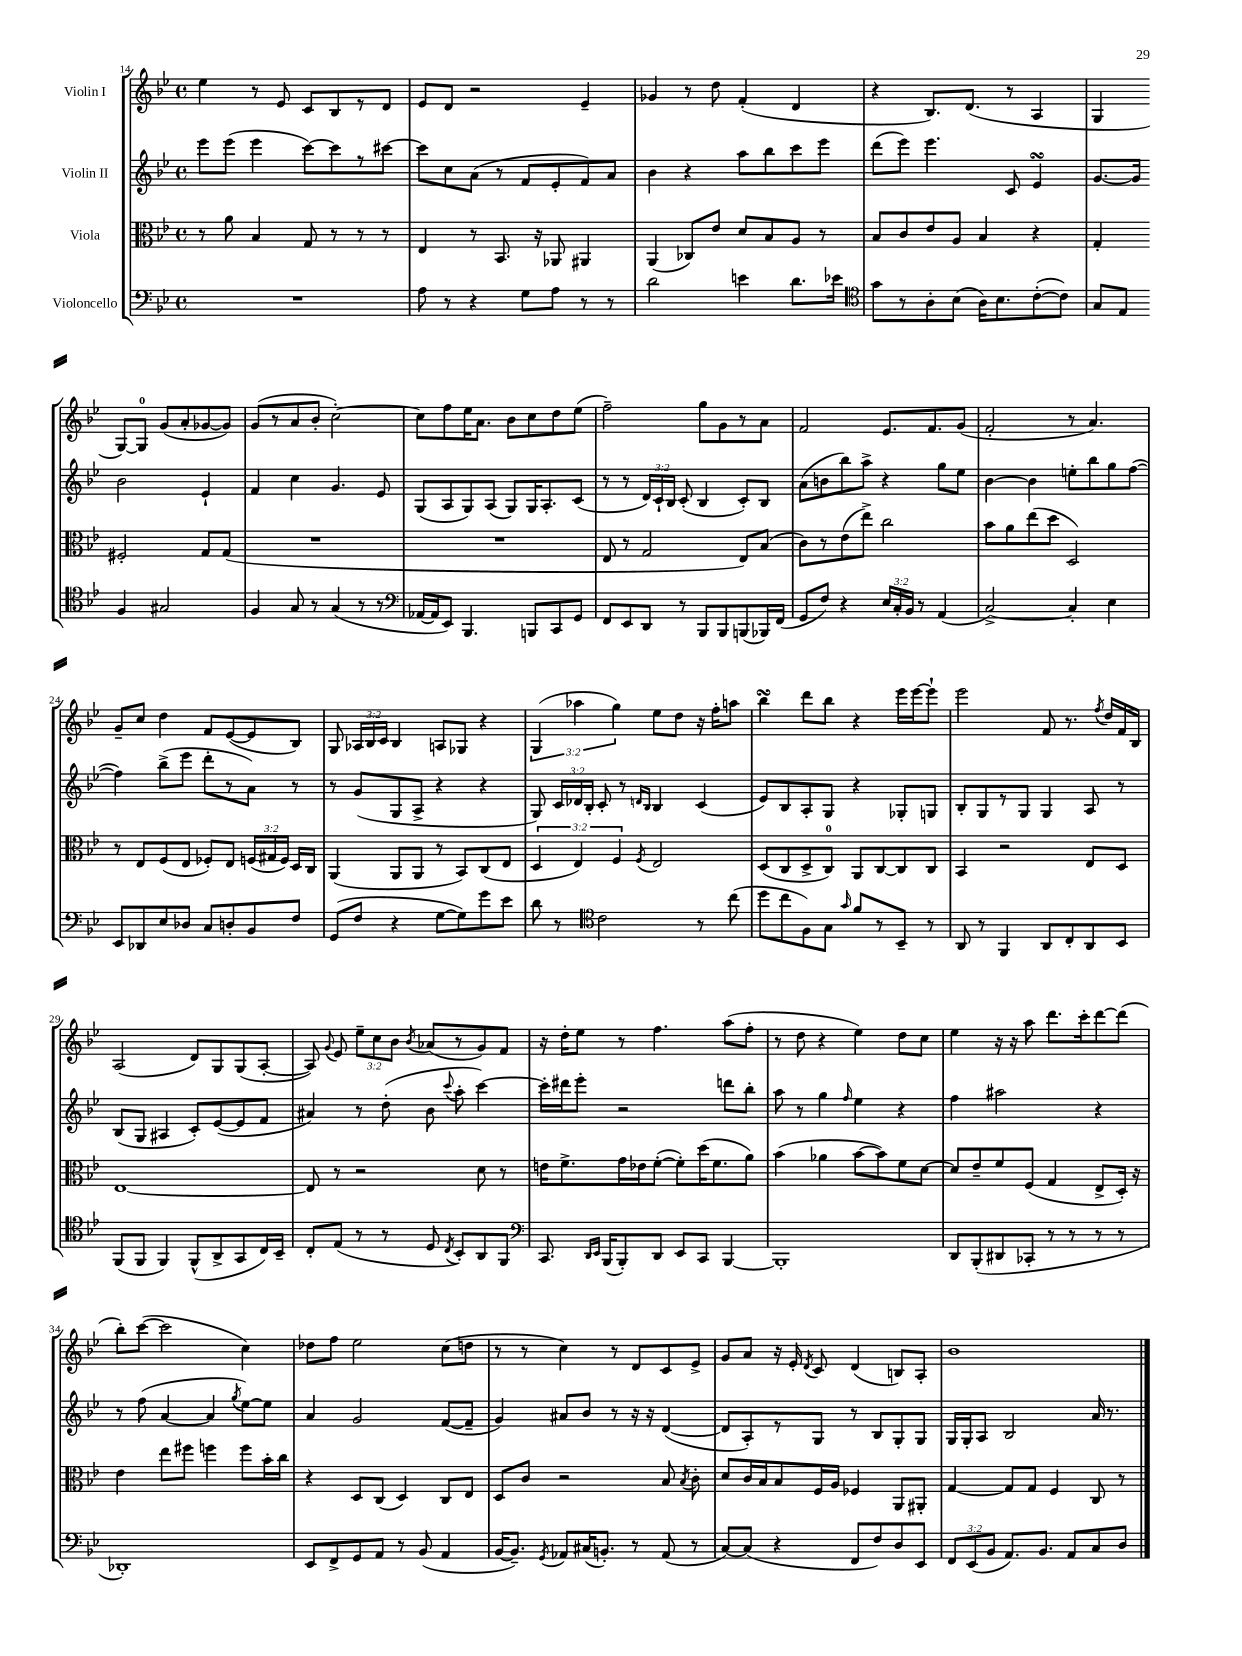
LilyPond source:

<<
\new StaffGroup <<
\new Staff = "s0" \with { instrumentName = "Violin I" } {
    \clef treble \key bes \major \defaultTimeSignature \time 4/4 \override Staff.TupletNumber.text = #tuplet-number::calc-fraction-text
    \autoBeamOff ees''4 r8 ees'8 c'8[ bes8 r8 d'8] |
    ees'8[ d'8] r2 ees'4-- |
    ges'4 r8 d''8 f'4-.( d'4 |
    r4 bes8.[) d'8.]( r8 a4 |
    g4 g8[~) g8]-0 g'8[( a'8-. ges'8~ ges'8]) |
    g'8[( r8 a'8 bes'8]-. c''2~-.) |
    c''8[ f''8 ees''16 a'8.] bes'8[ c''8 d''8 ees''8]( |
    f''2--) g''8[ g'8 r8 a'8] |
    f'2 ees'8.[ f'8. g'8]( |
    f'2-. r8 a'4.) |
    g'8[-- c''8] d''4 f'8[ ees'8~( ees'8 bes8]) |
    g8 \tuplet 3/2 { aes16[ bes16 c'16] } bes4 a8[ ges8] r4 |
    \tuplet 3/2 { g4( aes''4 g''4) } ees''8[ d''8] r16 f''16[-. a''8] |
    bes''4\turn d'''8[ bes''8] r4 ees'''16[ ees'''16~ ees'''8]-! |
    ees'''2 f'8 r8. \acciaccatura { f''8 } d''16[ f'16 bes16] |
    a2( d'8[) g8 g8( a8]~-. |
    a8) \appoggiatura { g'8 } ees'8 \tuplet 3/2 { ees''8[-- c''8 bes'8] } \acciaccatura { bes'8 } aes'8[( r8 g'8) f'8] |
    r16 d''16[-. ees''8] r8 f''4. a''8[( f''8]-. |
    r8 d''8 r4 ees''4) d''8[ c''8] |
    ees''4 r16 r16 a''8 d'''8.[ c'''16-. d'''8~ d'''8]( |
    bes''8[-.) c'''8]~( c'''2 c''4) |
    des''8[ f''8] ees''2 c''8[( d''8] |
    r8 r8 c''4) r8 d'8[ c'8 ees'8]-> |
    g'8[ a'8] r16 ees'16-. \acciaccatura { d'8 } c'8 d'4( b8[) a8]-. |
    bes'1 \bar "|." |
}
\new Staff = "s1" \with { instrumentName = "Violin II" } {
    \clef treble \key bes \major \defaultTimeSignature \time 4/4 \override Staff.TupletNumber.text = #tuplet-number::calc-fraction-text
    \autoBeamOff ees'''8[ ees'''8]( ees'''4 c'''8[~) c'''8 r8 cis'''8]~ |
    cis'''8[ c''8 a'8]( r8 f'8[ ees'8-. f'8) a'8] |
    bes'4 r4 a''8[ bes''8 c'''8 ees'''8] |
    d'''8[( ees'''8]) ees'''4. c'8 ees'4\turn |
    g'8.[~ g'16] bes'2 ees'4-! |
    f'4 c''4 g'4. ees'8 |
    g8[( a8 g8) a8]( g8[) g16 a8.-. c'8]( |
    r8 r8 \tuplet 3/2 { d'16[) c'16-! bes16] } c'8-.( bes4 c'8[-.) bes8] |
    a'8[( b'8 bes''8) a''8]-> r4 g''8[ ees''8] |
    bes'4~ bes'4 e''8[-. bes''8 g''8 f''8]~( |
    f''4) bes''8[->( ees'''8] d'''8[-. r8 a'8]) r8 |
    r8 g'8[( g8 a8]-> r4 r4 |
    g8) \tuplet 3/2 { c'16[ des'16 bes16]-. } c'8-. r8 \grace { d'16[ bes16] } bes4 c'4( |
    ees'8[) bes8 a8-. g8] r4 ges8[-. g8] |
    bes8[-. g8 r8 g8] g4 a8 r8 |
    bes8[( g8] ais4 c'8[-.) ees'8~( ees'8 f'8] |
    ais'4) r8 d''8-.( bes'8 \appoggiatura { c'''8 } a''8-. c'''4~) |
    c'''16[-. dis'''16 ees'''8]-. r2 d'''8[ bes''8]-. |
    a''8 r8 g''4 \grace { f''16 } ees''4 r4 |
    f''4 ais''2 r4 |
    r8 f''8( a'4~ a'4 \acciaccatura { g''8 } ees''8[~) ees''8] |
    a'4 g'2 f'8[~( f'8]-- |
    g'4) ais'8[ bes'8] r8 r16 r16 d'4~( |
    d'8[ a8-.) r8 g8] r8 bes8[ g8-. g8] |
    g16[ g16-. a8] bes2 a'16 r8. \bar "|." |
}
\new Staff = "s2" \with { instrumentName = "Viola" } {
    \clef alto \key bes \major \defaultTimeSignature \time 4/4 \override Staff.TupletNumber.text = #tuplet-number::calc-fraction-text
    \autoBeamOff r8 a'8 bes4 g8 r8 r8 r8 |
    ees4 r8 bes,8. r16 aes,8 ais,4 |
    a,4( ces8[) ees'8] d'8[ bes8 a8] r8 |
    bes8[ c'8 ees'8 a8] bes4 r4 |
    g4-. fis2-. g8[ g8]( |
    R1 |
    R1 |
    ees8 r8 g2 ees8[) bes8]( |
    c'8[) r8 ees'8( ees''8]->) c''2 |
    bes'8[ a'8 ees''8( d''8] d2) |
    r8 ees8[ f8( ees8] fes8[-.) ees8] \tuplet 3/2 { f16[( gis16 f16]) } d16[ c16] |
    a,4( a,8[ a,8] r8 bes,8[) c8( ees8] |
    \tuplet 3/2 { d4 ees4) f4 } \acciaccatura { f8 } ees2 |
    d8[( c8 d8-> c8]-0) a,8[ c8~ c8 c8] |
    bes,4 r2 ees8[ d8] |
    ees1~ |
    ees8 r8 r2 d'8 r8 |
    e'16[ f'8.-> g'16 ees'16 f'8]~-.( f'8[-.) d''16( f'8. a'8]) |
    bes'4( aes'4 bes'8[~ bes'8) f'8 d'8]~ |
    d'8[ ees'8-- f'8 f8]( g4 ees8[-> d16]-.) r16 |
    ees'4 ees''8[ fis''8] f''4 f''8[ bes'16-. c''16] |
    r4 d8[ c8]( d4) c8[ ees8] |
    d8[ c'8] r2 bes8 \acciaccatura { bes8 } c'8-. |
    d'8[ c'16 bes16 bes8 f16 a16] fes4 a,8[ ais,8]-. |
    g4~ g8[ g8] f4 c8 r8 \bar "|." |
}
\new Staff = "s3" \with { instrumentName = "Violoncello" } {
    \clef bass \key bes \major \defaultTimeSignature \time 4/4 \override Staff.TupletNumber.text = #tuplet-number::calc-fraction-text
    \autoBeamOff R1 |
    a8 r8 r4 g8[ a8] r8 r8 |
    d'2 e'4 d'8.[ ees'16] |
    \clef tenor g'8[ r8 a8-. bes8]( a16[) bes8. c'8~-.( c'8]) |
    g8[ ees8] f4 gis2 |
    f4 g8 r8 g4( r8 r8 |
    \clef bass aes,16[~ aes,16 ees,8]) bes,,4. b,,8[ c,8 g,8] |
    f,8[ ees,8 d,8] r8 bes,,8[ bes,,8 b,,8( bes,,16) f,16]( |
    g,8[ f8]) r4 \tuplet 3/2 { ees16[ c16-. bes,16] } r8 a,4( |
    c2~->) c4-. ees4 |
    ees,8[ des,8 ees8 des8] c8[ d8-. bes,8 f8] |
    g,8[( f8] r4 g8[~ g8) g'8 ees'8] |
    d'8 r8 \clef tenor c'2 r8 c''8( |
    d''8[ c''8 f8) g8] \grace { g'16 } f'8[ r8 bes,8]-- r8 |
    a,8 r8 f,4 a,8[ c8-. a,8 bes,8] |
    f,8[( f,8] f,4) f,8[-^( a,8-> g,8 c16) bes,16]-- |
    c8[-. ees8]( r8 r8 d8 \acciaccatura { c8 } bes,8[-.) a,8 f,8] |
    \clef bass c,8. \grace { d,16[ ees,16] } bes,,16[( bes,,8-.) d,8] ees,8[ c,8] bes,,4~ |
    bes,,1-. |
    d,8[ bes,,8-.( dis,8 ces,8]-. r8 r8 r8 r8 |
    des,1-.) |
    ees,8[ f,8-> g,8 a,8] r8 bes,8( a,4 |
    bes,16[~ bes,8.]--) \acciaccatura { g,8 } aes,8[ cis16( b,8.]-.) r8 aes,8( r8 |
    c8[~) c8]( r4 f,8[ f8) d8 ees,8] |
    \tuplet 3/2 { f,8[ ees,8( bes,8] } a,8.[) bes,8.] a,8[ c8 d8] \bar "|." |
}
>>
>>
\layout { \context { \Score currentBarNumber = #14 } }
